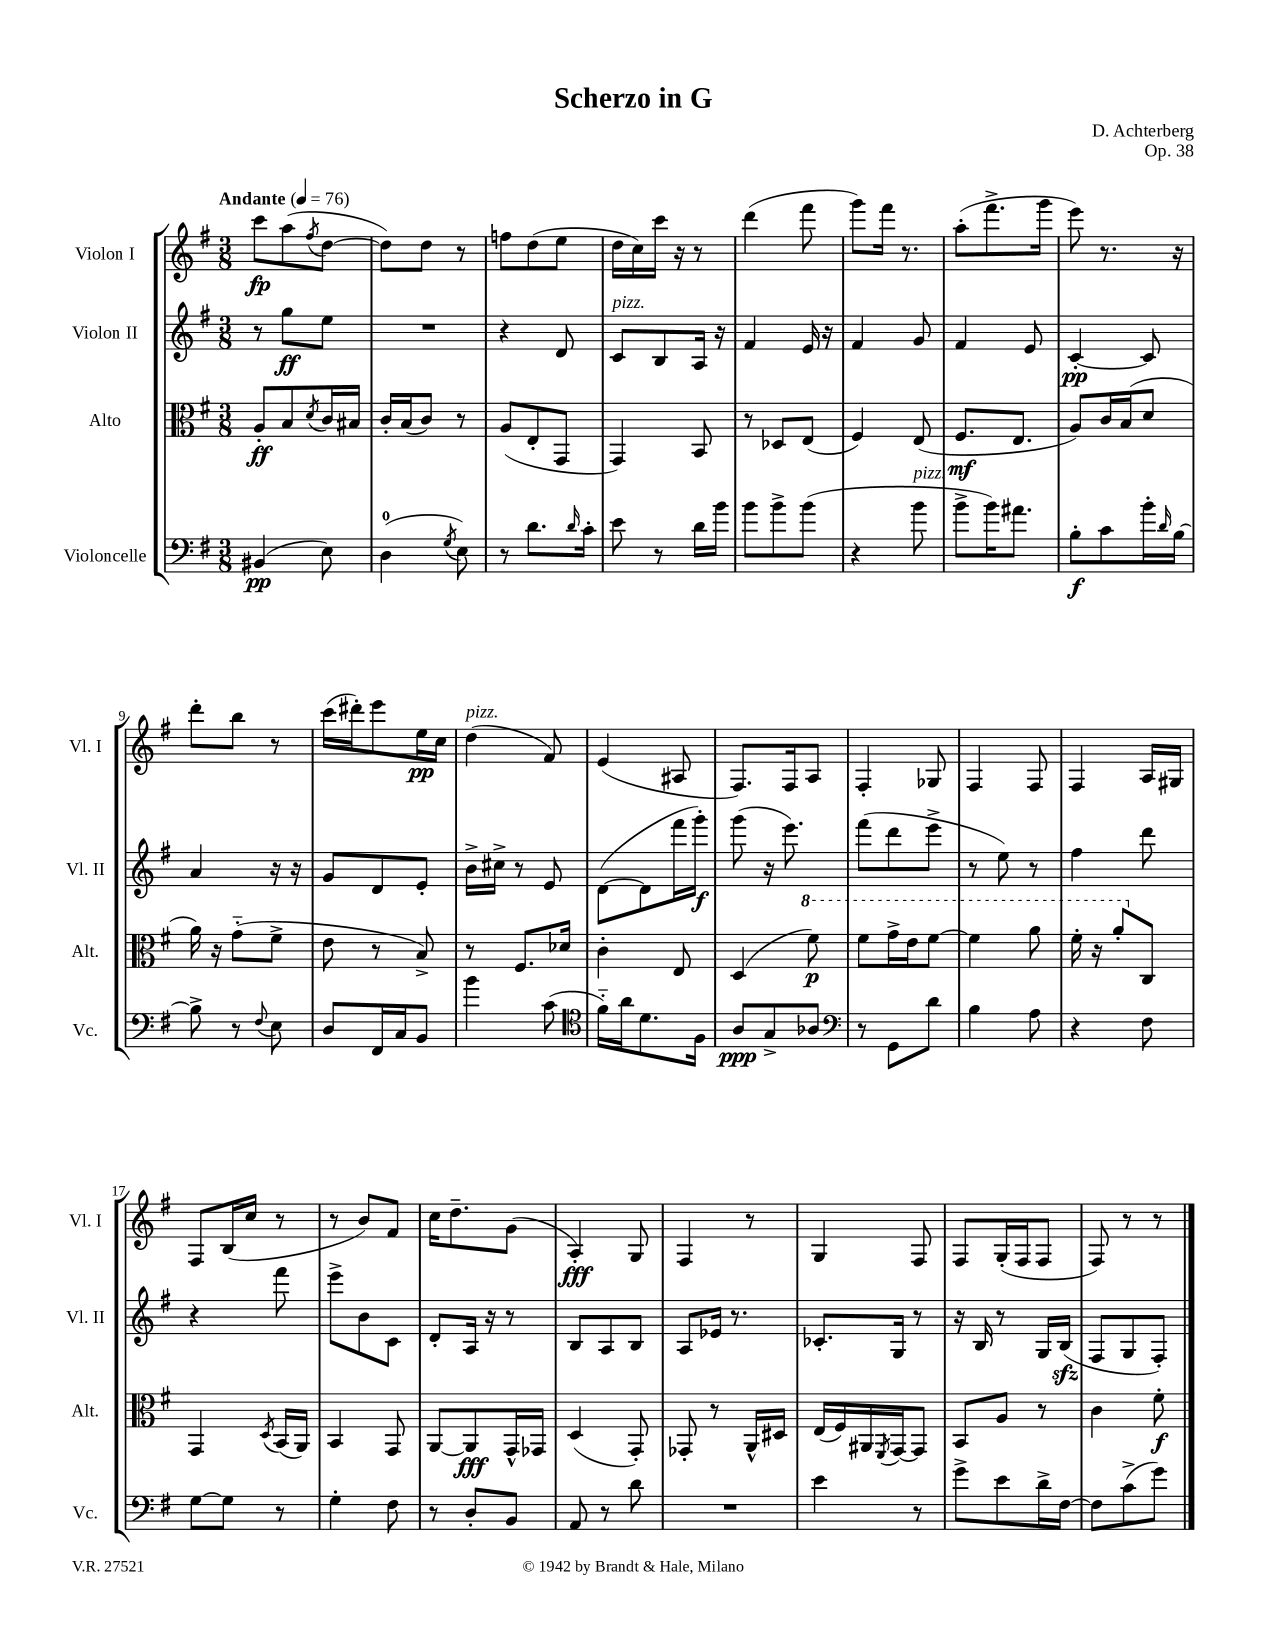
\header { title = "Scherzo in G" composer = "D. Achterberg" opus = "Op. 38" }
<<
\new StaffGroup <<
\new Staff = "s0" \with { instrumentName = "Violon I" shortInstrumentName = "Vl. I" } {
    \clef treble \key g \major \numericTimeSignature \time 3/8 \tempo "Andante" 4 = 76
    c'''8\fp a''8( \acciaccatura { fis''8 } d''8~ |
    d''8) d''8 r8 |
    f''8 d''8( e''8 |
    d''16 c''16) c'''16 r16 r8 |
    d'''4( fis'''8 |
    g'''8) fis'''16 r8. |
    a''8-.( fis'''8.-> g'''16 |
    e'''8) r8. r16 |
    d'''8-. b''8 r8 |
    c'''16( dis'''16-.) e'''8 e''16\pp c''16 |
    d''4^\markup { \italic "pizz." }( fis'8) |
    e'4( ais8 |
    fis8.) fis16 a8 |
    fis4-. ges8 |
    fis4 fis8 |
    fis4 a16 gis16 |
    fis8 b16( c''16 r8 |
    r8 b'8) fis'8 |
    c''16 d''8.-- g'8( |
    a4-.\fff) g8 |
    fis4 r8 |
    g4 fis8 |
    fis8 g16-.( fis16 fis8 |
    fis8) r8 r8 \bar "|." |
}
\new Staff = "s1" \with { instrumentName = "Violon II" shortInstrumentName = "Vl. II" } {
    \clef treble \key g \major \numericTimeSignature \time 3/8
    r8 g''8\ff e''8 |
    R4. |
    r4 d'8 |
    c'8^\markup { \italic "pizz." } b8 a16 r16 |
    fis'4 e'16 r16 |
    fis'4 g'8 |
    fis'4 e'8 |
    c'4~-.\pp c'8 |
    a'4 r16 r16 |
    g'8 d'8 e'8-. |
    b'16-> cis''16-> r8 e'8 |
    d'8~( d'8 fis'''16 g'''16-.\f) |
    g'''8( r16 e'''8.) |
    fis'''8( d'''8 e'''8-> |
    r8 e''8) r8 |
    fis''4 d'''8 |
    r4 fis'''8 |
    e'''8-> b'8 c'8 |
    d'8-. a16 r16 r8 |
    b8 a8 b8 |
    a8 ees'16 r8. |
    ces'8.-. g16 r8 |
    r16 b16 r8 g16 b16\sfz( |
    fis8 g8 fis8-.) \bar "|." |
}
\new Staff = "s2" \with { instrumentName = "Alto" shortInstrumentName = "Alt." } {
    \clef alto \key g \major \numericTimeSignature \time 3/8
    a8-.\ff b8 \acciaccatura { d'8 } c'16 bis16 |
    c'16-. b16( c'8) r8 |
    a8( e8-. g,8 |
    g,4) b,8 |
    r8 des8 e8( |
    fis4) e8( |
    fis8.\mf e8. |
    a8) c'16 b16( d'8 |
    a'16) r16 g'8-_( fis'8-> |
    e'8 r8 b8->) |
    r8 fis8. des'16 |
    c'4-. e8 |
    d4( \ottava #1 fis''8\p) |
    fis''8 g''16-> e''16 fis''8~ |
    fis''4 a''8 |
    fis''16-. r16 a''8-. \ottava #0 c8 |
    g,4 \acciaccatura { d8 } b,16( a,16) |
    b,4 g,8 |
    a,8~ a,8\fff g,16-^ ges,16 |
    d4( g,8-.) |
    ges,8-. r8 a,16-^ dis16 |
    e16( fis16) ais,16 \acciaccatura { fis,8 } g,16~ g,8 |
    b,8 a8 r8 |
    c'4 fis'8-.\f \bar "|." |
}
\new Staff = "s3" \with { instrumentName = "Violoncelle" shortInstrumentName = "Vc." } {
    \clef bass \key g \major \numericTimeSignature \time 3/8
    bis,4\pp( e8) |
    d4-0( \acciaccatura { g8 } e8) |
    r8 d'8. \grace { d'16 } c'16-. |
    e'8 r8 d'16 b'16 |
    b'8 b'8-> b'8( |
    r4 b'8^\markup { \italic "pizz." } |
    b'8-> b'16) ais'8. |
    b8-.\f c'8 b'16-. \grace { d'16 } b16~ |
    b8-> r8 \appoggiatura { fis8 } e8 |
    d8 fis,16 c16 b,8 |
    b'4 c'8( |
    \clef tenor fis'16-_) a'16 d'8. fis16 |
    a8\ppp g8-> aes8 |
    \clef bass r8 g,8 d'8 |
    b4 a8 |
    r4 fis8 |
    g8~ g8 r8 |
    g4-. fis8 |
    r8 d8-. b,8 |
    a,8 r8 d'8 |
    R4. |
    e'4 r8 |
    g'8-> e'8 d'16-> fis16~ |
    fis8 c'8->( g'8) \bar "|." |
}
>>
>>
